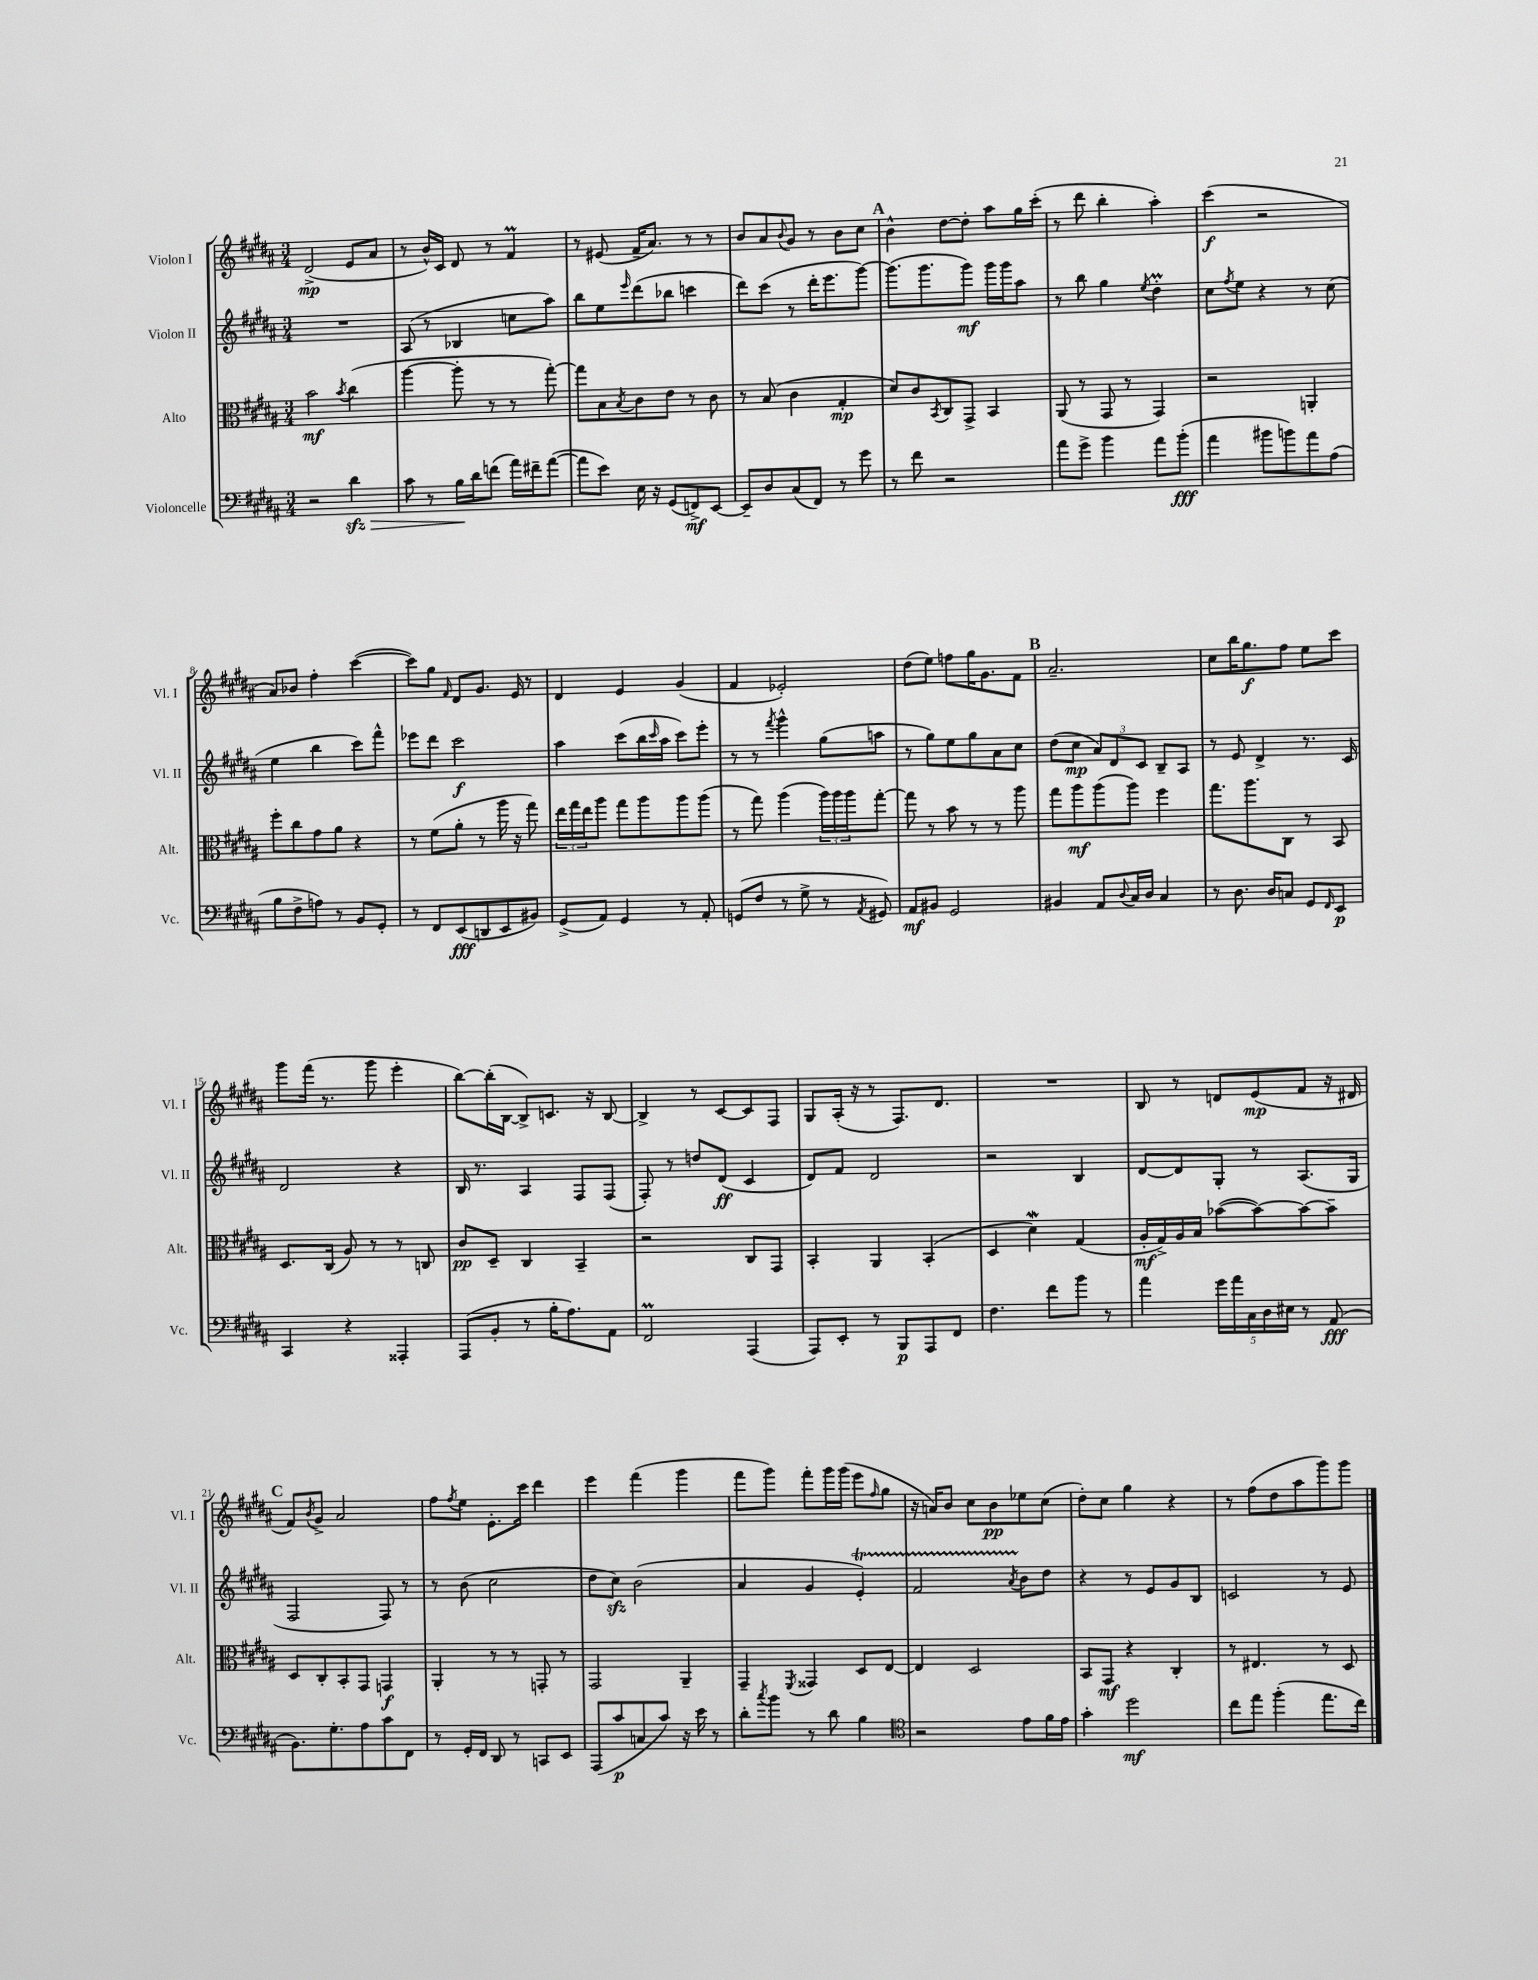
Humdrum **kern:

**kern	**kern	**kern	**kern
*staff4	*staff3	*staff2	*staff1
*clefF4	*clefC3	*clefG2	*clefG2
*k[f#c#g#d#a#]	*k[f#c#g#d#a#]	*k[f#c#g#d#a#]	*k[f#c#g#d#a#]
*M3/4	*M3/4	*M3/4	*M3/4
2r	2b	2.r	(2d#^
.	8qb	.	.
4d#	(4cc#	.	8e
.	.	.	8a#
=	=	=	=
8c#	[4aa#	(8A#	8r
8r	.	8r	16b^^)
.	.	.	16c#
16B	8aa#']	4B-	8d#
16d#	.	.	.
(8f	8r	.	8r
16a#)	8r	8cc	4f#
16f#~	.	.	.
([8a#	[8gg#')	8aa#)	.
=	=	=	=
8a#]	8gg#]	8bb	8r
8e)	8B	8ee	(8e#
.	8qB	16qqeee	.
16E	8c#	(8ddd#	16f#~
16r	.	.	8.a#)
(8GG#	8e	8bb-	.
8FF^)	8r	4ccc	8r
[8EE	8c#	.	8r
=	=	=	=
8EE~]	8r	8ddd#)	8b
8D#	(8B	(8ccc#	8a#
.	.	.	8qqb
(8C#	4c#	8r	8g#
8FF#)	.	16ddd#'	8r
.	.	8.eee	.
8r	4G#'	.	8b
8g#	.	[8ggg#)	8cc#
=	=	=	=
8r	8d#)	(8.ggg#]	4b^^
8f#	8c#	.	.
.	.	8.ggg#	.
.	8qBB	.	.
2r	8C#	.	[8dd#
.	8GG#^	8ggg#)	8dd#']
.	4BB	16ggg#	8aa#
.	.	16ggg#	.
.	.	8aa#	16gg#
.	.	.	(16ccc#'
=	=	=	=
8a#	(8AA#	8r	8r
8g#^	8r	8bb	8ddd#
4b	8GG#	4gg#	4bb'
.	8r	.	.
.	.	8qee	.
8a#	4GG#)	4dd#'	4aa#')
(8b'	.	.	.
=	=	=	=
4a#	2r	8cc#	(4ccc#
.	.	8qff#	.
.	.	8ee	.
8b#	.	4r	2r
8b)	.	.	.
8a#	4AA'	8r	.
(8A#	.	(8cc#	.
=	=	=	=
8B	8ff#'	4ee	8a#)
8F#^	8cc#	.	8b-
8A)	8g#	4bb	4ff#'
8r	8a#	.	.
8BB	4r	8ccc#)	([4ccc#
8GG#'	.	8fff#^^	.
=	=	=	=
8r	8r	8eee-	8ccc#])
8FF#	(8f#	8ddd#	8gg#
.	.	.	16qqf#
(8EE	8a#'	2ccc#	8d#
8DD	8r	.	8.g#
8EE	16aa#	.	.
.	16r	.	16e
8BB#)	8gg#)	.	8r
=	=	=	=
(8GG#^	24ee	4aa#	4d#
.	24gg#	.	.
.	24ee	.	.
8AA#)	8aa#	.	.
4GG#	8gg#	(8ccc#	4e
.	8aa#	16bb	.
.	.	16qqccc#	.
.	.	16aa#	.
8r	8aa#	8ccc#)	(4g#
8AA#'	(8aa#	8eee'	.
=	=	=	=
(8GG	8r	8r	4f#
8F#	8gg#)	8r	.
.	.	8qfff#	.
8r	(4aa#	4ggg#^^	2e-')
8G#^	.	.	.
8r	24aa#)	(8gg#	.
.	24aa#	.	.
.	24aa#	.	.
8qAA#	.	.	.
8GG#)	[8gg#'	8aa	.
=	=	=	=
8AA#	8gg#]	8r	(8dd#
8BB#	8r	8gg#)	8ee)
2GG#	8b	8ee	8ff
.	8r	8gg#	16gg#
.	.	.	8.g#
.	8r	8a#	.
.	8aa#	8cc#	8f#
=	=	=	=
4BB#	8gg#	(8dd#	2.a#~
.	8aa#	8cc#	.
8AA#	(8aa#	12a#)	.
.	.	12d#	.
8qqD#	.	.	.
16C#	8aa#)	.	.
.	.	12c#	.
16D#	.	.	.
4C#	4ff#	8B~	.
.	.	8A#	.
=	=	=	=
8r	8.gg#	8r	8cc#
8.D#	.	8e	16bb
.	8.aa#	.	8.gg#
.	.	4d#^	.
16D#	.	.	.
8C	8C#	.	8ff#
8GG#	8r	8.r	8ee
16qqFF#	.	.	.
8EE	8BB	.	8ccc#
.	.	16c#	.
=	=	=	=
4CC#	8.D#	2d#	8ggg#
.	.	.	(16fff#
.	(16C#	.	8.r
4r	8A#)	.	.
.	8r	.	8ggg#
4AAA##'	8r	4r	4eee'
.	8C	.	.
=	=	=	=
(8AAA#	8c#	16B	[8bb)
.	.	8.r	.
8BB'	8D#~	.	(16bb']
.	.	.	[16B
8r	4C#	4A#	8B^])
16B'	.	.	8.c
8.A#)	.	.	.
.	4BB~	8F#	.
.	.	.	16r
8AA#	.	(8F#	[8B
=	=	=	=
2FF#	2r	8F#')	4B^]
.	.	8r	.
.	.	8dd	8r
.	.	(8d#	[8c#
(4AAA#	8C#	4c#	8c#]
.	8GG#	.	8F#
=	=	=	=
8AAA#)	4BB'	8d#)	8G#
8EE'	.	8f#	(16A#'
.	.	.	16r
8r	4AA#	2d#	8r
8BBB	.	.	8.F#)
8AAA#	(4BB'	.	.
.	.	.	8.d#
8FF#	.	.	.
=	=	=	=
4.F#	4D#	2r	2.r
.	4d#)	.	.
8f#	.	.	.
8b	(4G#	4B	.
8r	.	.	.
=	=	=	=
4a#	16A#'	[8d#	8B
.	16G#^)	.	.
.	16A#	8d#]	8r
.	16B	.	.
20g#	([8b-	8G#'	8d
20a#	.	.	.
20C#	.	.	.
.	8b-_)	8r	(8e
20D#	.	.	.
20E#	.	.	.
8r	8b-_	(8.A#	8f#
(8AA#	8b-~]	.	16r
.	.	16G#	16d#
=	=	=	=
8.BB)	8D#	2F#	8f#)
.	.	.	8qb
.	8C#'	.	8g#^
8.G#'	.	.	.
.	8BB'	.	2a#
8A#	8GG#	.	.
8c#	4GG	8F#)	.
8FF#	.	8r	.
=	=	=	=
8r	4AA#'	8r	8ff#
.	.	.	8qff#
16GG#'	.	(8b	8ee
16FF#	.	.	.
8DD#	8r	2cc#	8.e'
8r	8r	.	.
.	.	.	16ccc#
8CC	8GG'	.	4ddd#
8EE	8r	.	.
=	=	=	=
(8AAA#	2GG#	8dd#	4eee
8c#	.	8cc#)	.
8C	.	(2b	(4fff#
8c#)	.	.	.
16r	4AA#~	.	4ggg#
16e	.	.	.
8r	.	.	.
=	=	=	=
8d#'	4GG#~	4a#	8fff#
8qcc#	.	.	.
8b	.	.	8ggg#)
.	8qFF#	.	.
8r	4GG##	4g#	8fff#'
8d#	.	.	16ggg#
.	.	.	(16ggg#
4B	8D#	4e')	8eee
.	.	.	16qqff#
.	[8E	.	8gg#
=	=	=	=
*clefC4	*	*	*
2r	4E]	2f#	16r
.	.	.	16a)
.	.	.	8b
.	2D#	.	8cc#
.	.	.	8b
.	.	8qa#	.
8e	.	8b	8ee-
16f#	.	8dd#	(8cc#
16e	.	.	.
=	=	=	=
4g#'	8BB	4r	8dd#')
.	8GG#	.	8cc#
2dd#	4r	8r	4gg#
.	.	8e	.
.	4C#'	8g#	4r
.	.	8B	.
=	=	=	=
8cc#	8r	2c	8r
8ee	4.E#	.	(8ff#
(4ff#'	.	.	8dd#
.	.	.	8aa#
8.ee	8r	8r	8ggg#)
.	8D#	8e	8ggg#
16cc#)	.	.	.
==	==	==	==
*-	*-	*-	*-
